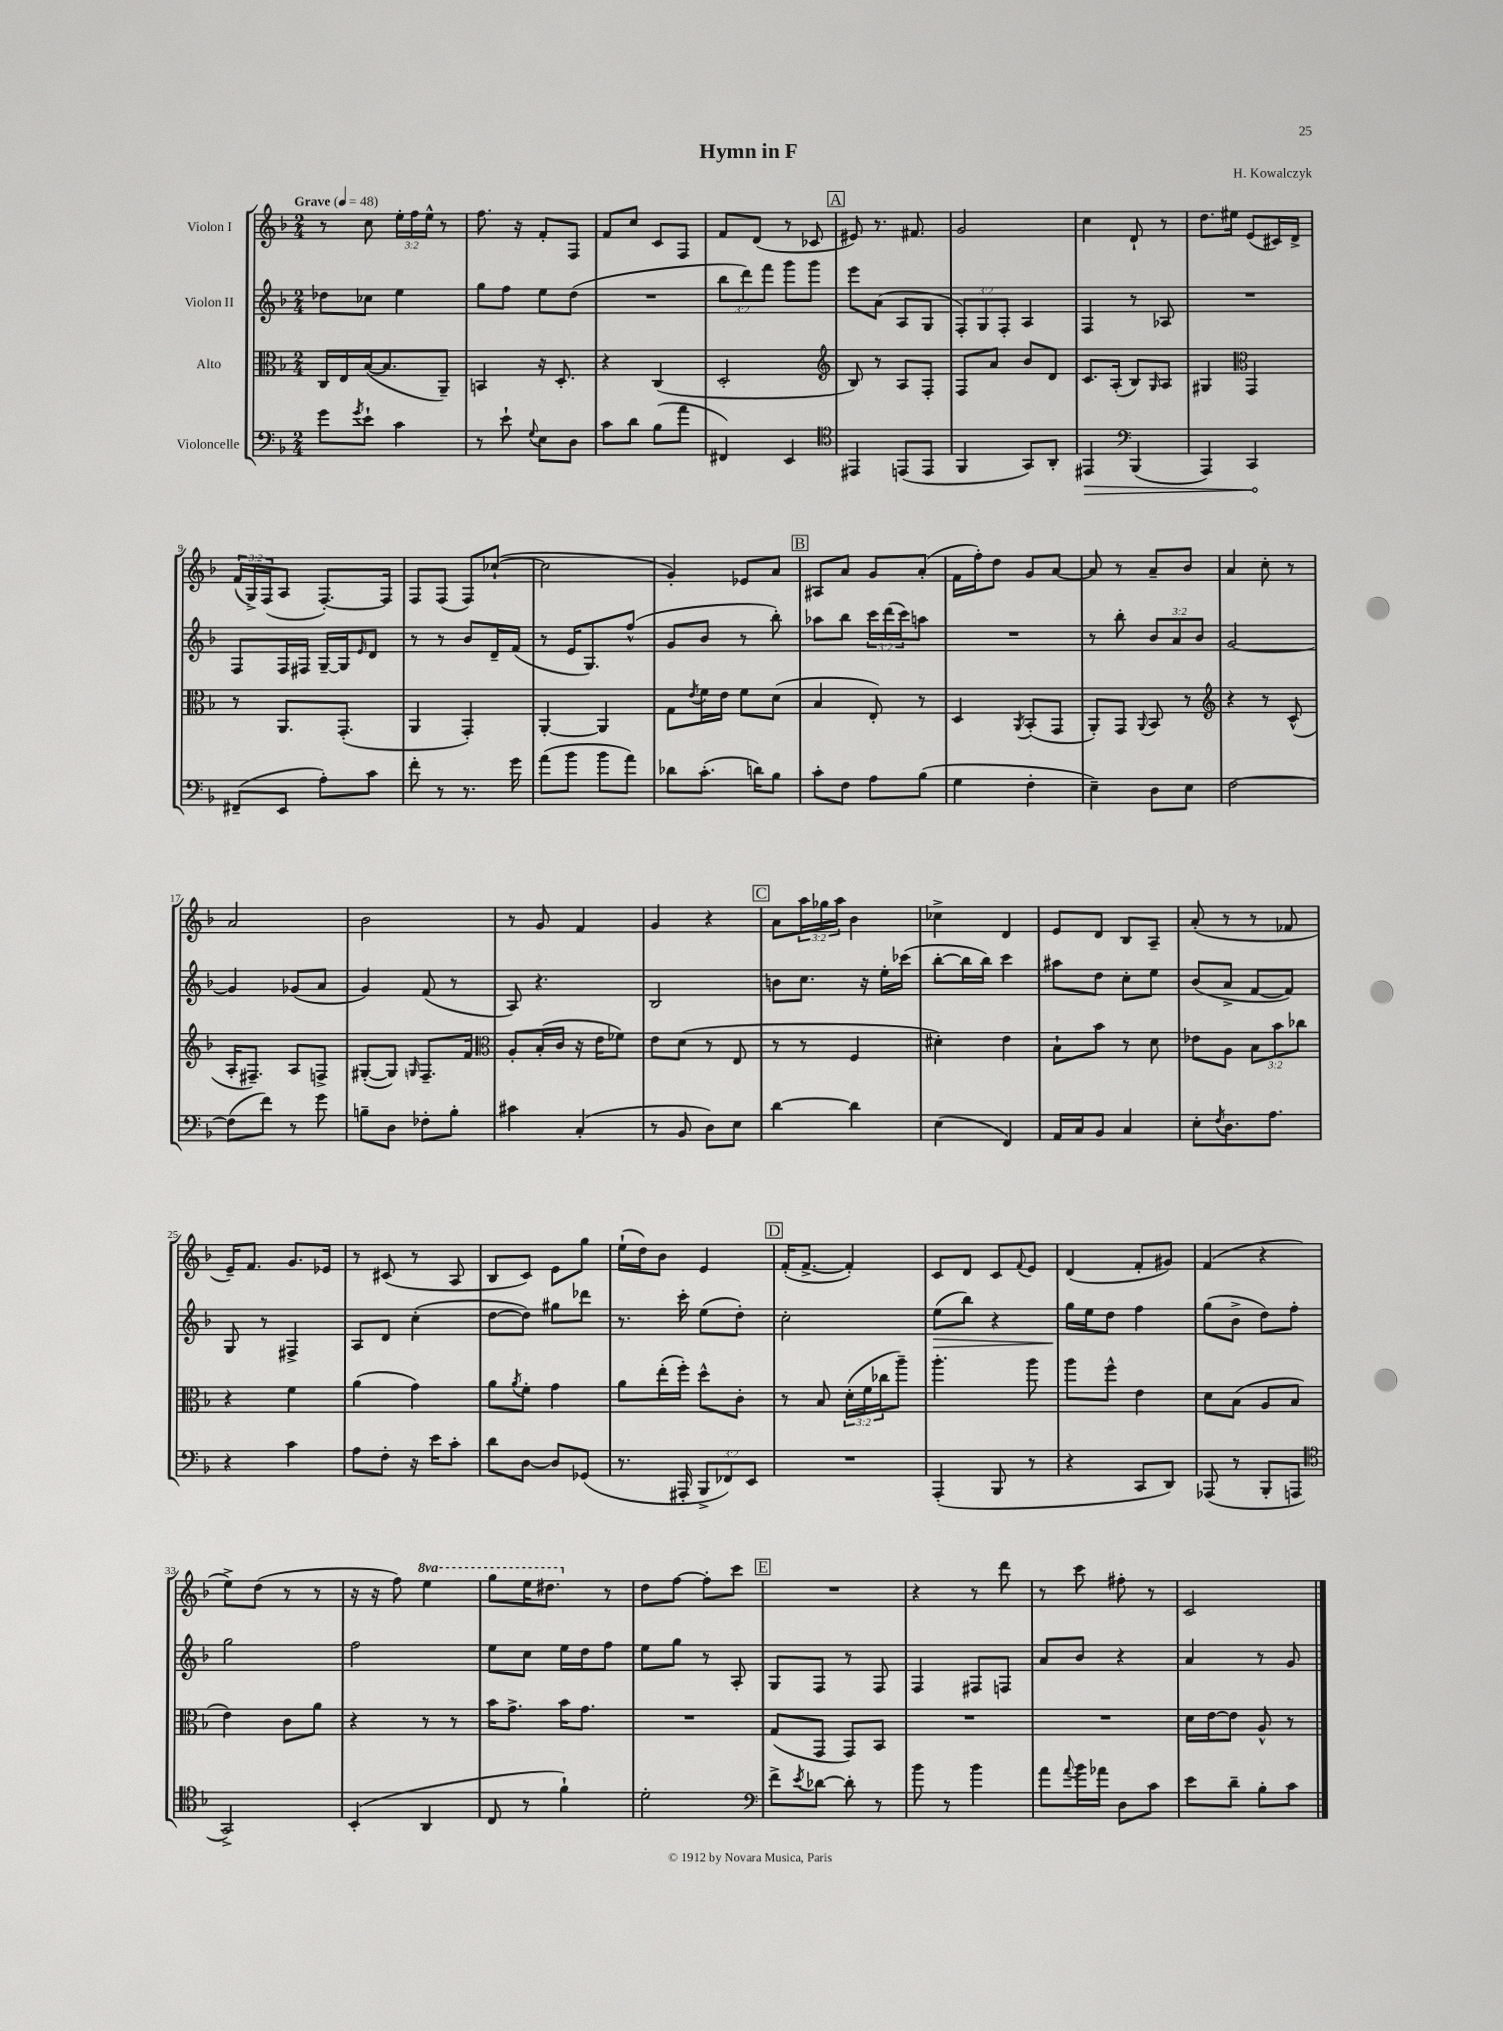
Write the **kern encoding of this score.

**kern	**dynam	**kern	**kern	**dynam	**kern
*part4	*part4	*part3	*part2	*part2	*part1
*staff4	*staff4	*staff3	*staff2	*staff2	*staff1
*I"Violoncelle	*	*I"Alto	*I"Violon II	*	*I"Violon I
*clefF4	*	*clefC3	*clefG2	*	*clefG2
*k[b-]	*	*k[b-]	*k[b-]	*	*k[b-]
*M2/4	*	*M2/4	*M2/4	*	*M2/4
*MM48	*	*MM48	*MM48	*	*MM48
=1	=1	=1	=1	=1	=1
!	!	!	!	!	!LO:TX:a:B:t=Grave
8g\L	.	16C/LL	8dd-X\L	.	8r
.	.	16E/	.	.	.
8qg/	.	.	.	.	.
8e`\J	.	([16B-/J	8cc-X\J	.	8cc\
.	.	8.B-/]	.	.	.
4c\	.	.	4ee\	.	24ee'\LL
.	.	.	.	.	24ff\
.	.	.	.	.	24ee^^\JJ
.	.	8AA~/J)	.	.	8r
=2	=2	=2	=2	=2	=2
8r	.	4BBn/	8gg\L	.	8.ff\
8e`\	.	.	8ff\J	.	.
.	.	.	.	.	16r
8qqG/	.	.	.	.	.
8E\L	.	16r	8ee\L	.	8f'/L
.	.	8.D'/	.	.	.
8D\J	.	.	(8dd\J	.	8F/J
=3	=3	=3	=3	=3	=3
8c\L	.	4r	2r	.	8f/L
8d\J	.	.	.	.	8cc/J
(8B-\L	.	(4C/	.	.	8c/L
8a\J	.	.	.	.	8F/J
=4	=4	=4	=4	=4	=4
4FF#X/)	.	2D'/	12bb-\L	.	8f/L
.	.	.	12ddd\)	.	.
.	.	.	.	.	(8d/J
.	.	.	12fff\J	.	.
4EE/	.	.	8ggg\L	.	8r
.	.	.	8ggg\J	.	8c-X/
!!LO:REH:place=s1:t=A
=5	=5	=5	=5	=5	=5
*clefC4	*	*clefG2	*	*	*
4EE#X/	.	8B-/)	8eee\L	.	8e#X/)
.	.	8r	(8a\J	.	8.r
(8EEn/L	.	8A/L	8A/L	.	.
.	.	.	.	.	8.f#X/
8EE/J	.	8F'/J	8G/J	.	.
=6	=6	=6	=6	=6	=6
4FF/	.	8F/L	12F'/L)	.	2g/
.	.	.	12G/	.	.
.	.	8a/J	.	.	.
.	.	.	12F'/J	.	.
8GG/L)	.	8b-/L	4A/	.	.
8AA'/J	.	8d/J	.	.	.
=7	=7	=7	=7	=7	=7
!	!LO:HP:b	!	!	!	!
4EE#X/	>	8.c/L	4F/	.	4cc\
.	.	(16A'/Jk	.	.	.
*clefF4	*	*	*	*	*
(4BBB-/	.	8B-/L)	8r	.	8d`/
.	.	16qqG/	.	.	.
.	.	8A/J	8A-X/	.	8r
=8	=8	=8	=8	=8	=8
4AAA/)	.	4G#X/	2r	.	8.dd\L
.	.	.	.	.	16ee#X\Jk
*	*	*clefC3	*	*	*
4CC/	.	4GG/	.	.	(8e/L
.	.	.	.	.	16c#X/L)
.	.	.	.	.	16d^/JJ
.	]	.	.	.	.
!!LO:LB:g=z
=9	=9	=9	=9	=9	=9
(8FF#X~/L	.	8r	8F/L	.	(24f/LL
.	.	.	.	.	24G^/)
.	.	.	.	.	(24F/J
8EE/J	.	8.AA/L	16F/L	.	8A/J
.	.	.	16F#X/JJ	.	.
8A'\L)	.	.	[16G~/LL	.	[8.F'/L)
.	.	(8.GG'/J	16G/J]	.	.
.	.	.	16qqe/	.	.
8c\J	.	.	8d/J	.	.
.	.	.	.	.	16F/Jk]
=10	=10	=10	=10	=10	=10
8f'\	.	4AA/	8r	.	8F/L
8r	.	.	8r	.	(8F/J
8.r	.	4GG'/)	8b-/L	.	8F/L)
.	.	.	16d~/L	.	([8cc-X`/J
16g\	.	.	(16f/JJ	.	.
=11	=11	=11	=11	=11	=11
(8a\L	.	[4AA'/	8r	.	2cc-\]
8b-\J	.	.	16e/KL	.	.
.	.	.	8.G/)	.	.
8b-\L	.	4AA/]	.	.	.
8a\J)	.	.	(8ff^^/J	.	.
=12	=12	=12	=12	=12	=12
8d-X\L	.	8G\L	8g/L	.	4g'/)
.	.	8qe/	.	.	.
(8.c'\J	.	16f\L	8b-/J	.	.
.	.	16e\JJ	.	.	.
.	.	8f\L	8r	.	8e-X/L
16dn\KL)	.	.	.	.	.
8B-\J	.	(8d\J	8bb-'\)	.	8a/J
!!LO:REH:place=s1:t=B
=13	=13	=13	=13	=13	=13
8c'\L	.	4B-/	8aa-X\L	.	8A#X/L
8F\J	.	.	8bb-\J	.	8a/J
8A\L	.	8E'/)	24ccc\LL	.	8g/L
.	.	.	(24ddd\	.	.
.	.	.	24ccc\J)	.	.
(8B-\J	.	8r	8aan\J	.	(8a'/J
=14	=14	=14	=14	=14	=14
4G\	.	4D/	2r	.	16f\LL
.	.	.	.	.	16ff'\J)
.	.	.	.	.	8dd\J
.	.	8qAA/	.	.	.
4F'\	.	(8BB-'/L	.	.	8g/L
.	.	8GG/J	.	.	[8a/J
=15	=15	=15	=15	=15	=15
4E~\)	.	8AA'/L)	8r	.	8a/]
.	.	8GG/J	8bb-'\	.	8r
.	.	8qqAA/	.	.	.
8D\L	.	8BB-/	12b-/L	.	8a~/L
.	.	.	12a/	.	.
8E\J	.	8r	.	.	8b-/J
.	.	.	12b-/J	.	.
=16	=16	=16	=16	=16	=16
*	*	*clefG2	*	*	*
[2F\	.	4r	[2g/	.	4a/
.	.	8r	.	.	8cc'\
.	.	(8c^^/	.	.	8r
!!LO:LB:g=z
=17	=17	=17	=17	=17	=17
(8F\L]	.	16A'/KL	4g/]	.	2a/
.	.	8.F#X~/J)	.	.	.
8f\J)	.	.	.	.	.
8r	.	8A/L	(8g-X/L	.	.
8g\	.	8Fn^/J	8a/J	.	.
=18	=18	=18	=18	=18	=18
8Bn~\L	.	([8G#X'/L	4g/)	.	2b-\
8D\J	.	8G#/J])	.	.	.
.	.	16qqGn/	.	.	.
8F-X'\L	.	8.F~/L	(8f/	.	.
8B'\J	.	.	8r	.	.
.	.	16f/Jk	.	.	.
=19	=19	=19	=19	=19	=19
*	*	*clefC3	*	*	*
4c#X\	.	8A'/L	8A/)	.	8r
.	.	(16B-'/L	4.r	.	8g/
.	.	16c/JJ	.	.	.
(4C'/	.	16r	.	.	4f/
.	.	16e\KL	.	.	.
.	.	8f-X\J)	.	.	.
=20	=20	=20	=20	=20	=20
8r	.	8e\L	2B-/	.	4g/
8BB-/	.	(8d\J	.	.	.
8D\L)	.	8r	.	.	4r
8E\J	.	8E/	.	.	.
!!LO:REH:place=s1:t=C
=21	=21	=21	=21	=21	=21
[4d\	.	8r	8bn\L	.	8a\L
.	.	8r	8.cc\J	.	24aa\L
.	.	.	.	.	24gg-X\
.	.	.	.	.	24aa\JJ
4d\]	.	4F/	.	.	4b-\
.	.	.	16r	.	.
.	.	.	16ee'\LL	.	.
.	.	.	(16ccc-X\JJ	.	.
=22	=22	=22	=22	=22	=22
(4E\	.	4d#X'\)	[8bb-'\L	.	4cc-X^\
.	.	.	16bb-\L]	.	.
.	.	.	16bb-\JJ)	.	.
4FF/)	.	4e\	4ccc\	.	4d/
=23	=23	=23	=23	=23	=23
16AA/LL	.	8B-`\L	8aa#X\L	.	8e/L
16C/J	.	.	.	.	.
8BB-/J	.	8b-\J	8dd\J	.	8d/J
4C/	.	8r	8cc'\L	.	8B-/L
.	.	8d\	8ee\J	.	8A~/J
=24	=24	=24	=24	=24	=24
8E'\L	.	8e-X\L	(8b-/L	.	(8a'/
8qF/	.	.	.	.	.
8.D\	.	8A\J	8a^/J	.	8r
.	.	12B-\L	[8f/L	.	8r
8.A\J	.	.	.	.	.
.	.	12b-\	.	.	.
.	.	.	8f/J])	.	8f-X/
.	.	12cc-X\J	.	.	.
!!LO:LB:g=z
=25	=25	=25	=25	=25	=25
4r	.	4r	8G/	.	16e~/KL)
.	.	.	.	.	8.f/J
.	.	.	8r	.	.
4c\	.	4f\	4F#X^/	.	8.g/L
.	.	.	.	.	16e-X/Jk
=26	=26	=26	=26	=26	=26
8A\L	.	(4a\	8A/L	.	8r
8F'\J	.	.	8d/J	.	(8c#X/
16r	.	4g\)	(4cc'\	.	8r
16e\KL	.	.	.	.	.
8c'\J	.	.	.	.	8A/
=27	=27	=27	=27	=27	=27
8d\L	.	8a\L	[8dd\L	.	8B-/L
.	.	8qa/	.	.	.
[8D\J	.	8f'\J	8dd\J])	.	8c/J)
8D/L]	.	4g\	8gg#X\L	.	8e\L
(8GG-X/J	.	.	8ddd-X\J	.	8gg\J
=28	=28	=28	=28	=28	=28
8.r	.	8a\L	8.r	.	(16ee`\LL
.	.	.	.	.	16dd\J)
.	.	(16ee'\L	.	.	8b-\J
16AAA#X'/	.	16ff'\JJ)	16ccc'\	.	.
12BBB-^/L	.	8dd^^\L	(8ee\L	.	4e/
12FF-X/)	.	.	.	.	.
.	.	8c'\J	8dd'\J)	.	.
12EE/J	.	.	.	.	.
!!LO:REH:place=s1:t=D
=29	=29	=29	=29	=29	=29
2r	.	8r	2cc'\	.	(16f'/KL
.	.	.	.	.	[8.f^/J
.	.	8B-/	.	.	.
.	.	(24d'\LL	.	.	4f'/])
.	.	24f\	.	.	.
.	.	24cc-X\J	.	.	.
.	.	8aa~\J)	.	.	.
=30	=30	=30	=30	=30	=30
!	!	!	!	!LO:HP:b	!
(4AAA'/	.	4.aa'\	(8ee\L	>	8c/L
.	.	.	8bb-\J)	.	8d/J
8BBB-/	.	.	4r	.	8c/L
.	.	.	.	.	8qqf/
8r	.	8aa\	.	.	8e/J
=31	=31	=31	=31	=31	=31
4r	.	8aa\L	16gg\LL	.	(4d/
.	.	.	16ee\J	]	.
.	.	8ff^^\J	8dd\J	.	.
8CC/L	.	4e\	4ff\	.	8f'/L
8DD/J)	.	.	.	.	8g#X/J)
=32	=32	=32	=32	=32	=32
(8AAA-X/	.	8d\L	(8gg\L	.	(4f/
8r	.	(8B-\J	8b-^\J	.	.
8BBB-'/L	.	8A/L	8dd\L)	.	4r
8AAAn/J	.	8B-/J	8ff'\J	.	.
!!LO:LB:g=z
=33	=33	=33	=33	=33	=33
*clefC4	*	*	*	*	*
2GG^/)	.	4e\)	2gg\	.	8ee^\L)
.	.	.	.	.	(8dd\J
.	.	8c\L	.	.	8r
.	.	8a\J	.	.	8r
=34	=34	=34	=34	=34	=34
(4BB-'/	.	4r	2ff\	.	16r
.	.	.	.	.	16r
.	.	.	.	.	8ff\)
*	*	*	*	*	*8va
4AA/	.	8r	.	.	4eee\
.	.	8r	.	.	.
=35	=35	=35	=35	=35	=35
8C/	.	16b-\KL	8ee\L	.	8ggg\L
.	.	8.g^\J	.	.	.
8r	.	.	8cc\J	.	16eee\K
.	.	.	.	.	8.ddd#X\J
4f`\)	.	16b-\KL	16ee\LL	.	.
.	.	8.g\J	16dd\J	.	.
*	*	*	*	*	*X8va
.	.	.	8ff\J	.	8r
=36	=36	=36	=36	=36	=36
2d'\	.	2r	8ee\L	.	8dd\L
.	.	.	8gg\J	.	[8ff\J
.	.	.	8r	.	8ff'\L]
.	.	.	8A'/	.	8ccc\J
!!LO:REH:place=s1:t=E
=37	=37	=37	=37	=37	=37
*clefF4	*	*	*	*	*
8f^\L	.	(8G/L	8G/L	.	2r
8qe/	.	.	.	.	.
[8d-X\J	.	8GG/J	8F/J	.	.
8d-'\]	.	8GG/L)	8r	.	.
8r	.	8BB-/J	8F/	.	.
=38	=38	=38	=38	=38	=38
8b-\	.	2r	4F/	.	4r
8r	.	.	.	.	.
4b-\	.	.	8F#X/L	.	8r
.	.	.	8Fn/J	.	8ddd\
=39	=39	=39	=39	=39	=39
8a\L	.	2r	8a/L	.	8r
8qqa/	.	.	.	.	.
16b-\L	.	.	8b-/J	.	8ccc\
16a-X\JJ	.	.	.	.	.
8D\L	.	.	4r	.	8ff#X'\
8c\J	.	.	.	.	8r
=40	=40	=40	=40	=40	=40
8e\L	.	16d\LL	4a/	.	2c/
.	.	[16e\J	.	.	.
8d~\J	.	8e\J]	.	.	.
8B-'\L	.	8A^^/	8r	.	.
8c\J	.	8r	8g/	.	.
==	==	==	==	==	==
*-	*-	*-	*-	*-	*-
